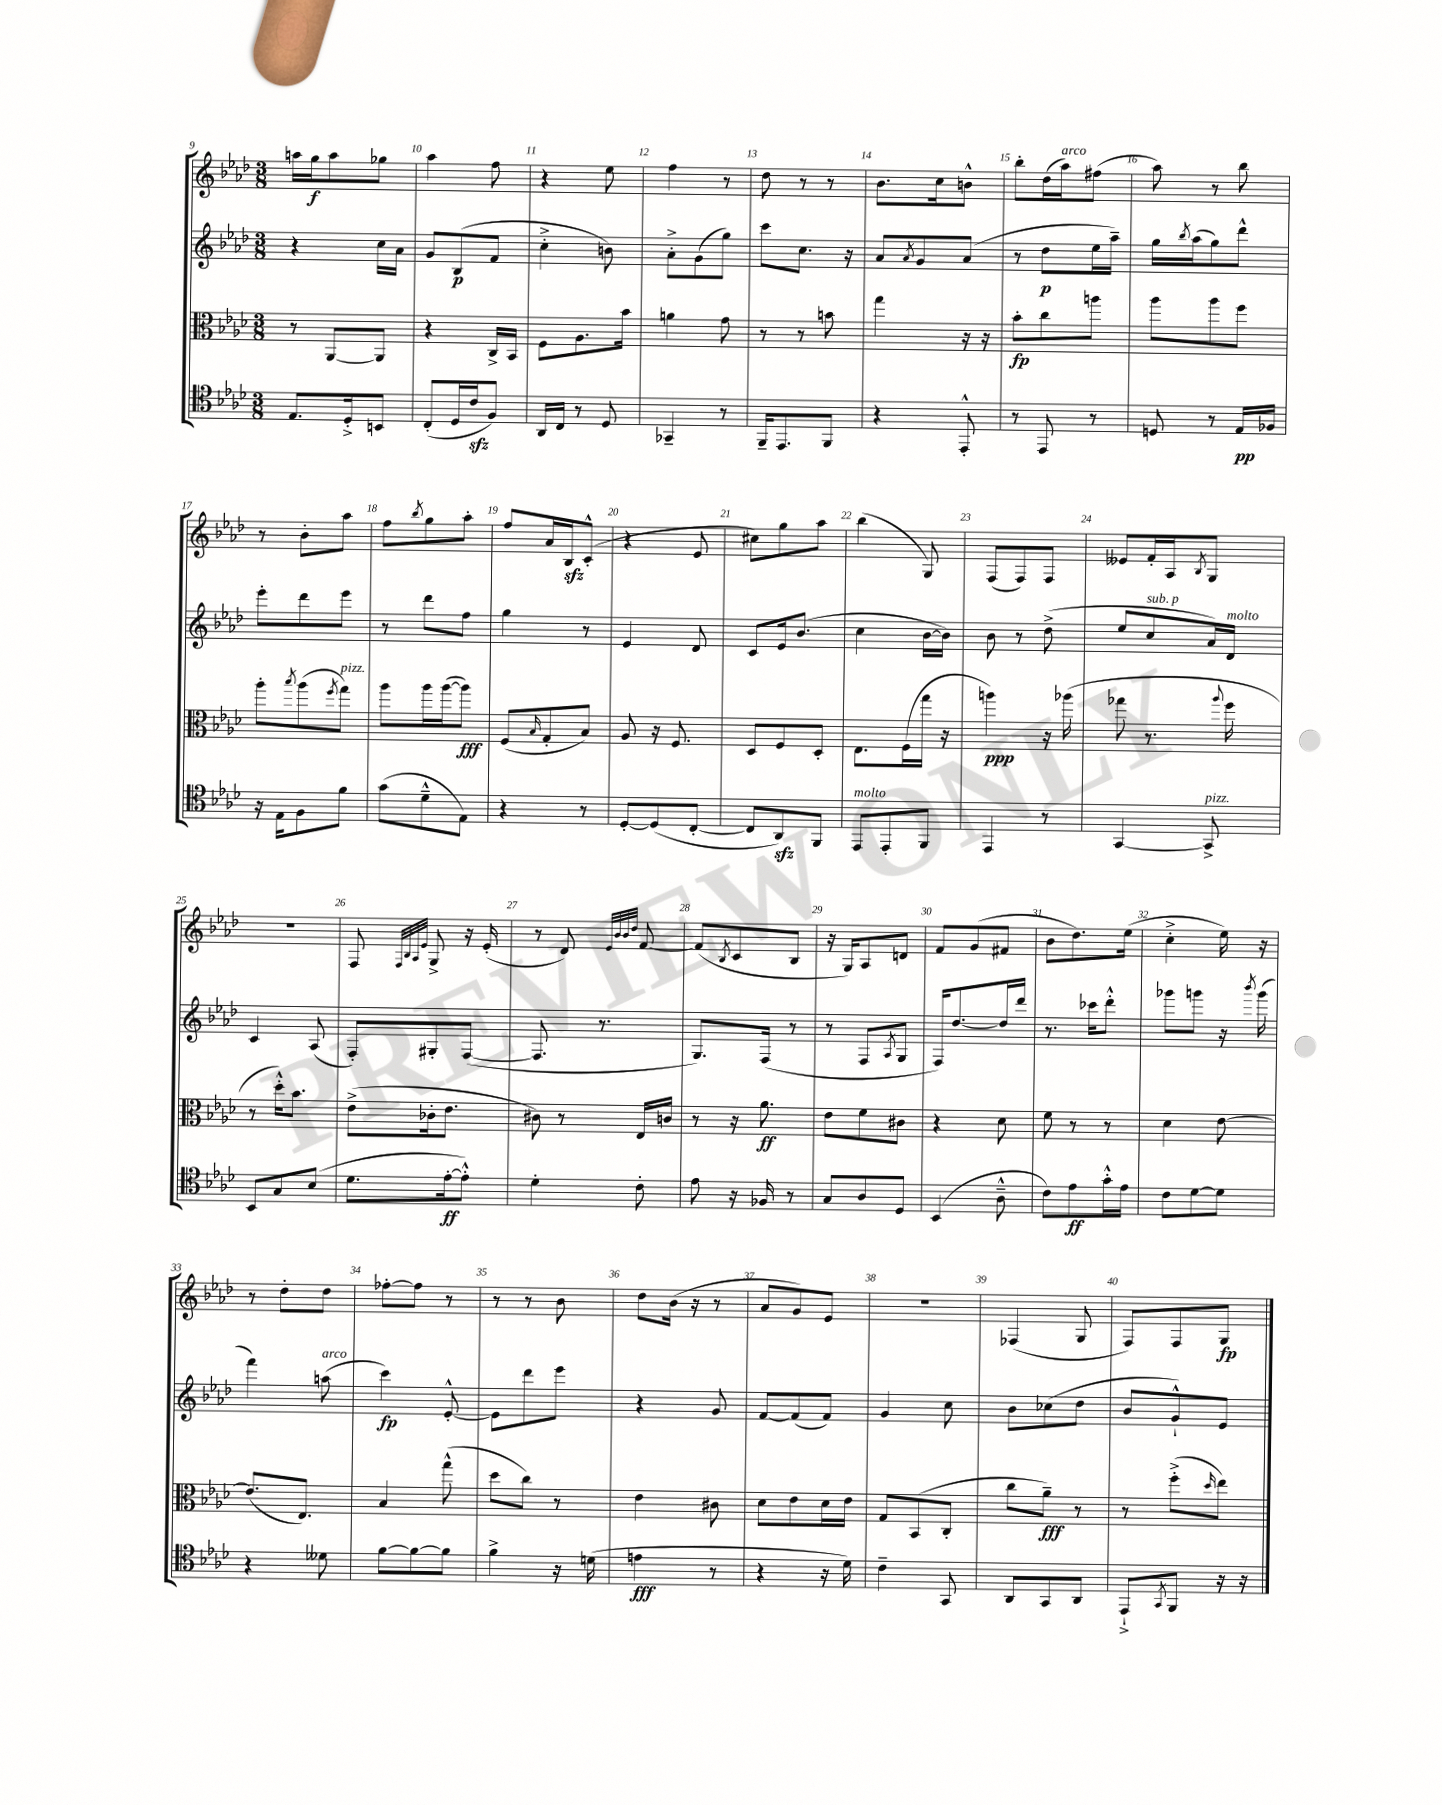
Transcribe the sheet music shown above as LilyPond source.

<<
\new StaffGroup <<
\new Staff = "s0" {
    \clef treble \key aes \major \numericTimeSignature \time 3/8
    a''16 g''16\f a''8 ges''8 |
    aes''4 f''8 |
    r4 ees''8 |
    f''4 r8 |
    des''8 r8 r8 |
    bes'8. c''16 b'8-^ |
    bes''8-. des''16( aes''16^\markup { \italic "arco" }) fis''8( |
    aes''8) r8 bes''8 |
    r8 bes'8-. aes''8 |
    f''8 \acciaccatura { bes''8 } g''8 aes''8-. |
    f''8 aes'16 bes16\sfz c'8-.-^( |
    r4 ees'8 |
    cis''8) g''8 aes''8 |
    bes''4( g8) |
    f8( f8) f8 |
    eeses'8 f'16-. aes16 \acciaccatura { bes8 } g8 |
    R4. |
    f8 \grace { f32 bes32 aes32 ees'32 } g8-> r16 ees'16-.( |
    r8 des'8) \grace { ees'32 bes'32 bes'32 des''32 } f'8~ |
    f'8( \acciaccatura { bes8 } c'8 bes8 |
    r16 g16) aes8 d'8 |
    f'8 g'8( fis'8 |
    bes'8 des''8.) ees''16( |
    c''4-.-> ees''16) r16 |
    r8 des''8-. des''8 |
    fes''8~-. fes''8 r8 |
    r8 r8 bes'8 |
    des''8 bes'16( r16 r8 |
    aes'8 g'8) ees'8 |
    R4. |
    fes4( g8 |
    f8) f8 g8\fp \bar "|." |
}
\new Staff = "s1" {
    \clef treble \key aes \major \numericTimeSignature \time 3/8
    r4 c''16 aes'16 |
    g'8 bes8\p( f'8 |
    c''4-.-> b'8) |
    aes'8-.-> g'8( g''8) |
    c'''8 c''8. r16 |
    aes'8 \acciaccatura { aes'8 } g'8 aes'8( |
    r8 des''8\p ees''16 aes''16--) |
    g''16 \acciaccatura { bes''8 } aes''16( g''8) des'''8-^ |
    ees'''8-. des'''8 ees'''8 |
    r8 des'''8 f''8 |
    g''4 r8 |
    ees'4 des'8 |
    c'8 ees'16 bes'8.( |
    c''4 bes'16~ bes'16) |
    bes'8 r8 des''8->( |
    ees''8 c''8^\markup { \italic "sub. p" } aes'16) des'16^\markup { \italic "molto" } |
    c'4 aes8( |
    f8-.) gis8-. f8~( |
    f8. r8. |
    g8.) f16( r8 |
    r8 f8 \acciaccatura { aes8 } g8 |
    f16) des''8.~ des''16 des'''16 |
    r8. ces'''16 des'''8-.-^ |
    ges'''8 g'''8 r16 \acciaccatura { bes'''8 } g'''16( |
    f'''4) a''8^\markup { \italic "arco" }( |
    c'''4\fp) ees'8~-.-^ |
    ees'8 des'''8 ees'''8 |
    r4 g'8 |
    f'8~ f'8( f'8) |
    g'4 c''8 |
    bes'8 ces''8( des''8 |
    bes'8 g'8-!-^) ees'8 \bar "|." |
}
\new Staff = "s2" {
    \clef alto \key aes \major \numericTimeSignature \time 3/8
    r8 aes,8~ aes,8 |
    r4 c16-> bes,16 |
    f8 aes8. bes'16 |
    a'4 g'8 |
    r8 r8 b'8 |
    g''4 r16 r16 |
    bes'8-.\fp c''8 a''8 |
    aes''8 aes''8 f''8 |
    aes''8-. \acciaccatura { bes''8 } aes''8( \acciaccatura { f''8 } g''8^\markup { \italic "pizz." }) |
    aes''8 aes''16 aes''16~( aes''8\fff) |
    f8( \grace { bes16 } g8-. bes8) |
    aes8 r16 f8. |
    des8 f8 des8-. |
    ees8. f16( g''16 r16 |
    a''4\ppp) r16 aes''16( |
    ges''8 r8. \appoggiatura { aes''8 } f''16 |
    r8 des''16-.-^) bes'8. |
    ees'8->( ces'16-. ees'8. |
    cis'8) r8 ees16 c'16 |
    r8 r16 aes'8.\ff |
    ees'8 f'8 cis'8 |
    r4 des'8 |
    f'8 r8 r8 |
    des'4 ees'8~ |
    ees'8.( ees8.) |
    bes4 g''8-^( |
    des''8 c''8) r8 |
    ees'4 cis'8 |
    des'8 ees'8 des'16 ees'16 |
    g8 bes,8( c8-. |
    c''8 aes'8--\fff) r8 |
    r8 f''8-.->( \grace { des''16 } ees''8) \bar "|." |
}
\new Staff = "s3" {
    \clef tenor \key aes \major \numericTimeSignature \time 3/8
    ees8. des16-.-> b,8 |
    c8-.( des16 c'16\sfz f8) |
    aes,16 c16 r8 des8 |
    ges,4-- r8 |
    f,16-- ees,8. f,8 |
    r4 ees,8-.-^ |
    r8 ees,8 r8 |
    d8 r8 ees16\pp fes16 |
    r16 ees16 f8 f'8 |
    g'8( des'8---^ ees8) |
    r4 r8 |
    des8~-. des8( c8~-. |
    c8 aes,8\sfz) f,8 |
    ees,8^\markup { \italic "molto" } ees,8-. f,8 |
    ees,4 r8 |
    g,4~ g,8->^\markup { \italic "pizz." } |
    bes,8 g8 bes8( |
    des'8. ees'16~-.\ff ees'8-.-^) |
    des'4-. c'8-. |
    ees'8 r16 fes16 r8 |
    g8 aes8 des8 |
    bes,4( aes8---^ |
    c'8) ees'8\ff g'16-.-^ ees'16 |
    c'8 des'8~ des'8 |
    r4 deses'8 |
    f'8~ f'8~ f'8 |
    f'4-> r16 d'16( |
    e'4\fff r8 |
    r4 r16 des'16) |
    c'4-- g,8 |
    aes,8 g,8 aes,8 |
    ees,8-!-> \acciaccatura { g,8 } f,8 r16 r16 \bar "|." |
}
>>
>>
\layout { \context { \Score currentBarNumber = #9 \override BarNumber.break-visibility = ##(#f #t #t) barNumberVisibility = #all-bar-numbers-visible } }
